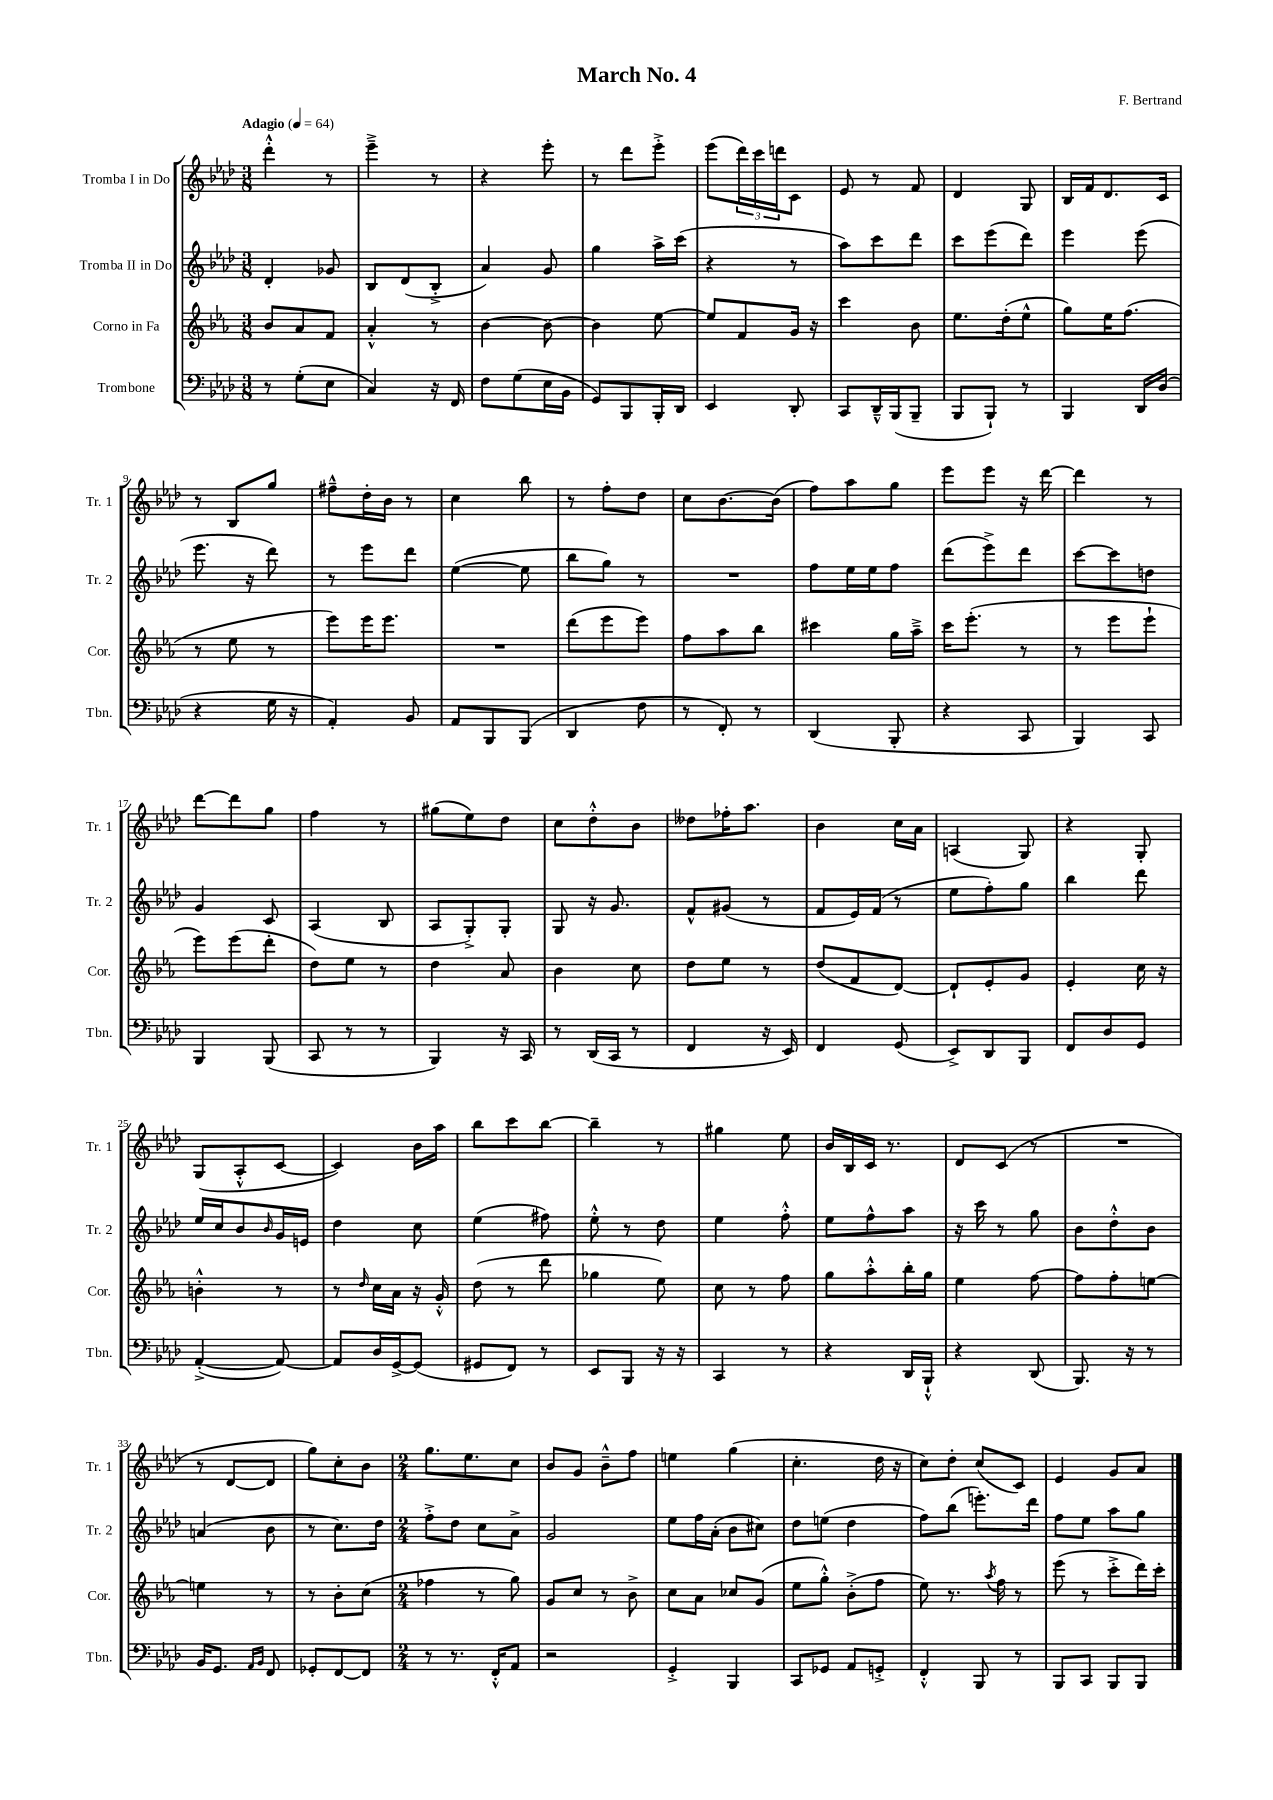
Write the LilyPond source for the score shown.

\header { title = "March No. 4" composer = "F. Bertrand" }
<<
\new StaffGroup <<
\new Staff = "s0" \with { instrumentName = "Tromba I in Do" shortInstrumentName = "Tr. 1" } {
    \clef treble \key aes \major \numericTimeSignature \time 3/8 \tempo "Adagio" 4 = 64
    des'''4-.-^ r8 |
    ees'''4---> r8 |
    r4 ees'''8-. |
    r8 des'''8 ees'''8-.-> |
    ees'''8( \tuplet 3/2 { des'''16) c'''16 d'''16 } c'8 |
    ees'8 r8 f'8 |
    des'4 g8 |
    bes16 f'16 des'8. c'16 |
    r8 bes8 g''8 |
    fis''8---^ des''16-. bes'16 r8 |
    c''4 bes''8 |
    r8 f''8-. des''8 |
    c''8 bes'8.~ bes'16( |
    f''8) aes''8 g''8 |
    ees'''8 ees'''8 r16 des'''16~ |
    des'''4 r8 |
    des'''8~ des'''8 g''8 |
    f''4 r8 |
    gis''8( ees''8) des''8 |
    c''8 des''8-.-^ bes'8 |
    deses''8 fes''16-. aes''8. |
    bes'4 c''16 aes'16 |
    a4( g8) |
    r4 g8-. |
    g8( aes8-.-^ c'8~ |
    c'4) bes'16 aes''16 |
    bes''8 c'''8 bes''8~ |
    bes''4-- r8 |
    gis''4 ees''8 |
    bes'16 bes16 c'16 r8. |
    des'8 c'8( r8 |
    R4. |
    r8 des'8~ des'8 |
    g''8) c''8-. bes'8 |
    \numericTimeSignature \time 2/4 g''8. ees''8. c''8 |
    bes'8 g'8 bes'8---^ f''8 |
    e''4 g''4( |
    c''4.-. des''16 r16 |
    c''8) des''8-. c''8( c'8) |
    ees'4 g'8 aes'8 \bar "|." |
}
\new Staff = "s1" \with { instrumentName = "Tromba II in Do" shortInstrumentName = "Tr. 2" } {
    \clef treble \key aes \major \numericTimeSignature \time 3/8
    des'4-. ges'8 |
    bes8 des'8( bes8-.-> |
    aes'4) g'8 |
    g''4 aes''16-> c'''16( |
    r4 r8 |
    aes''8) c'''8 des'''8 |
    c'''8 ees'''8( des'''8) |
    ees'''4 ees'''8( |
    ees'''8. r16 des'''8) |
    r8 ees'''8 des'''8 |
    ees''4~( ees''8 |
    bes''8 g''8) r8 |
    R4. |
    f''8 ees''16 ees''16 f''8 |
    des'''8( ees'''8->) des'''8 |
    c'''8~ c'''8 d''8 |
    g'4 c'8 |
    aes4( bes8 |
    aes8 g8-.->) g8-. |
    g8 r16 g'8. |
    f'8-^ gis'8( r8 |
    f'8 ees'16) f'16( r8 |
    ees''8 f''8-.) g''8 |
    bes''4 des'''8 |
    ees''16 c''16 bes'8 \grace { bes'16 } g'16 e'16 |
    des''4 c''8 |
    ees''4( fis''8) |
    ees''8-.-^ r8 des''8 |
    ees''4 f''8-.-^ |
    ees''8 f''8-^ aes''8 |
    r16 c'''16 r8 g''8 |
    bes'8 des''8-.-^ bes'8 |
    a'4( bes'8 |
    r8 c''8.) des''16 |
    \numericTimeSignature \time 2/4 f''8-.-> des''8 c''8 aes'8-> |
    g'2 |
    ees''8 f''16 aes'16-.( bes'8 cis''8) |
    des''8 e''8( des''4 |
    f''8) bes''8( e'''8.-.) des'''16 |
    f''8 ees''8 aes''8 g''8 \bar "|." |
}
\new Staff = "s2" \with { instrumentName = "Corno in Fa" shortInstrumentName = "Cor." } {
    \clef treble \key ees \major \numericTimeSignature \time 3/8
    bes'8 aes'8 f'8 |
    aes'4-.-^ r8 |
    bes'4~ bes'8~ |
    bes'4 ees''8~ |
    ees''8 f'8 g'16 r16 |
    c'''4 bes'8 |
    ees''8. d''16-.( ees''8-^ |
    g''8) ees''16 f''8.( |
    r8 ees''8 r8 |
    ees'''8) ees'''16 ees'''8. |
    R4. |
    d'''8( ees'''8 ees'''8) |
    f''8 aes''8 bes''8 |
    cis'''4 g''16 aes''16---> |
    c'''16 ees'''8.-.( r8 |
    r8 ees'''8 ees'''8-! |
    ees'''8) ees'''8( d'''8-. |
    d''8) ees''8 r8 |
    d''4 aes'8 |
    bes'4 c''8 |
    d''8 ees''8 r8 |
    d''8( f'8 d'8~) |
    d'8-! ees'8-. g'8 |
    ees'4-. c''16 r16 |
    b'4-.-^ r8 |
    r8 \grace { d''16 } c''16 aes'16 r16 g'16-.-^ |
    d''8( r8 d'''8 |
    ges''4 ees''8) |
    c''8 r8 f''8 |
    g''8 aes''8-.-^ bes''16-. g''16 |
    ees''4 f''8~ |
    f''8 f''8-. e''8~ |
    e''4 r8 |
    r8 bes'8-. c''8( |
    \numericTimeSignature \time 2/4 fes''4 r8 g''8) |
    g'8 c''8 r8 bes'8-> |
    c''8 aes'8 ces''8 g'8( |
    ees''8 g''8-.-^) bes'8-.->( f''8 |
    ees''8) r8. \acciaccatura { aes''8 } f''16 r8 |
    ees'''8( r8 c'''8-.-> d'''16) c'''16-. \bar "|." |
}
\new Staff = "s3" \with { instrumentName = "Trombone" shortInstrumentName = "Tbn." } {
    \clef bass \key aes \major \numericTimeSignature \time 3/8
    r8 g8-.( ees8 |
    c4) r16 f,16 |
    f8 g8( ees16 bes,16 |
    g,8) bes,,8 bes,,16-. des,16 |
    ees,4 des,8-. |
    c,8 des,16---^ bes,,16( bes,,8-- |
    bes,,8 bes,,8-!) r8 |
    bes,,4 des,16 des16( |
    r4 g16 r16 |
    aes,4-.) bes,8 |
    aes,8 bes,,8 bes,,8( |
    des,4 f8 |
    r8 f,8-.) r8 |
    des,4( bes,,8-. |
    r4 c,8 |
    bes,,4) c,8 |
    bes,,4 bes,,8( |
    c,8 r8 r8 |
    bes,,4) r16 c,16 |
    r8 des,16( c,16 r8 |
    f,4 r16 ees,16) |
    f,4 g,8( |
    ees,8->) des,8 bes,,8 |
    f,8 des8 g,8 |
    aes,4~-.->( aes,8~) |
    aes,8 des16 g,16~-> g,8( |
    gis,8 f,8) r8 |
    ees,8 bes,,8 r16 r16 |
    c,4 r8 |
    r4 des,16 bes,,16-!-^ |
    r4 des,8( |
    bes,,8.) r16 r8 |
    bes,16 g,8. \grace { aes,16 bes,16 } f,8 |
    ges,8-. f,8~ f,8 |
    \numericTimeSignature \time 2/4 r8 r8. f,16-.-^ aes,8 |
    r2 |
    g,4-.-> bes,,4 |
    c,8 ges,8 aes,8 g,8-.-> |
    f,4-.-^ bes,,8 r8 |
    bes,,8 c,8 bes,,8 bes,,8 \bar "|." |
}
>>
>>
